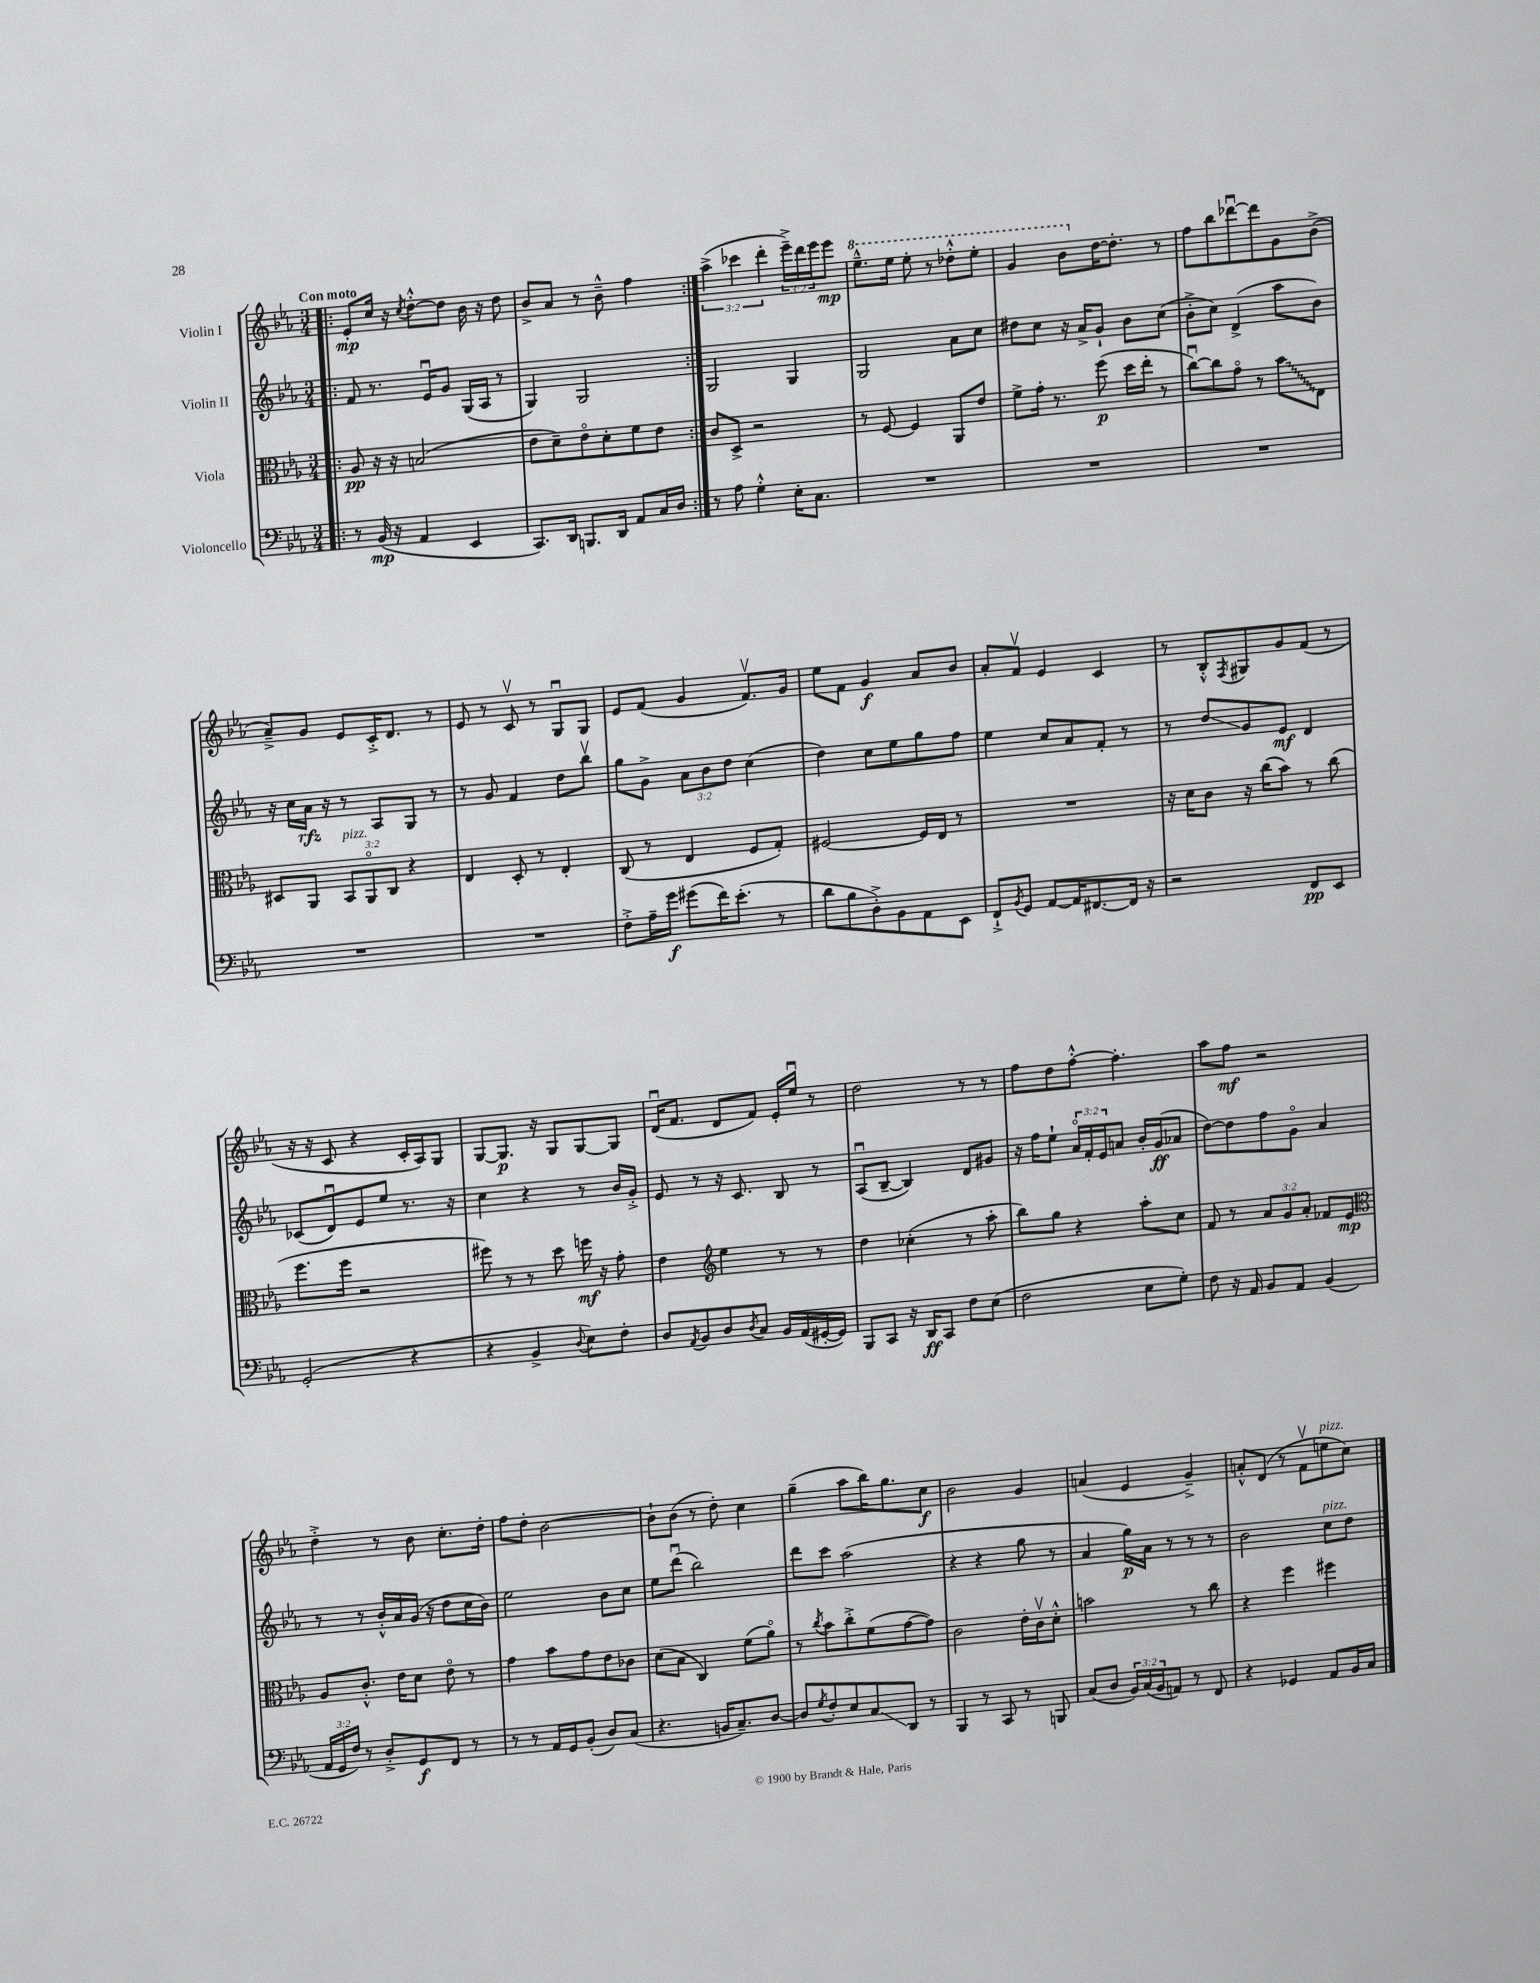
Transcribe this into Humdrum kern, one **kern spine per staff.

**kern	**kern	**kern	**kern
*staff4	*staff3	*staff2	*staff1
*clefF4	*clefC3	*clefG2	*clefG2
*k[b-e-a-]	*k[b-e-a-]	*k[b-e-a-]	*k[b-e-a-]
*M3/4	*M3/4	*M3/4	*M3/4
=!|:	=!|:	=!|:	=!|:
8r	8A-	8f	8e-'
(16BB-	16r	8.r	16cc
16r	16r	.	16r
.	.	.	8qcc
4AA-	(2B	.	[8dd'^^
.	.	16e-u	.
.	.	8g	8dd]
4EE-	.	(16G	16b-
.	.	16A-	16r
.	.	8r	8dd
=	=	=	=
8.CC)	8e-	4G)	8b-^
.	8d~)	.	8a-
16DD	.	.	.
8.BBB	8e-o	2G	8r
.	8d'	.	8b-~^^
16DD	.	.	.
8AA-	8f	.	4ff
16C	8e-	.	.
16D	.	.	.
=:|!	=:|!	=:|!	=:|!
8r	8c	2G	(6aa-^
8A-	8D^	.	.
.	.	.	6ccc-
4G'^^	2r	.	.
.	.	.	6ddd'
16E-'	.	4G	24eee-~^)
.	.	.	24ddd
8.C	.	.	.
.	.	.	24eee-
.	.	.	8eee-
=	=	=	=
2.r	8r	2G	8.eee-~^^
.	[8F	.	.
.	.	.	16eee-
.	4F]	.	8eee-'
.	.	.	8r
.	8AA-	8a-	8ddd-'^^
.	8e-	8cc	8eee-'
=	=	=	=
2.r	8f^	8dd#	4gg
.	16g'	8cc	.
.	8.r	.	.
.	.	16r	8bb-
.	.	16a-^	.
.	(8ff	8g`	[16dd
.	.	.	8.dd']
.	16dd	8b-	.
.	16ee-'	.	.
.	8r	(8cc	8r
=	=	=	=
2.r	[8ccu)	8b-'^	8ff
.	8cc]	8cc)	8bb-
.	8go	(4d^	[8ddd-u
.	8r	.	8ddd-]
.	8b-	8aa-	8g
.	8E-	8b-)	(8b-^
=	=	=	=
2.r	8D#	16r	8a-~^)
.	.	16cc	.
.	8AA-	16a-	8g
.	.	16r	.
.	12BB-	8r	8e-
.	12AA-o	.	.
.	.	8A-	16c'^
.	12C	.	.
.	.	.	8.d
.	4r	8G	.
.	.	8r	8r
=	=	=	=
2.r	4E-	8r	8e-
.	.	8g	8r
.	8D'	4f	8cv
.	8r	.	8r
.	4E-'	8dd	8Gu
.	.	8bb-v	8G
=	=	=	=
8F'^	(8C	8gg	8e-
16A-~	8r	8g^	(8f
16g	.	.	.
(8g#	4E-	12a-	4g
.	.	12b-	.
16f)	.	.	.
.	.	12dd	.
(8.e-'	.	.	.
.	8F	(4cc	8.fv)
8r	8G')	.	.
.	.	.	16g
=	=	=	=
8d	[2F#	4dd)	8ee-
8B-	.	.	8f
8D'^)	.	8cc	4g
8BB-	.	8ee-	.
8AA-	16F#]	8gg	8a-
.	16E-	.	.
8EE-	8r	8ff	8b-
=	=	=	=
8FF`^	2.r	4ee-	8a-'
8qBB-	.	.	.
8GG	.	.	8fv
[8AA-	.	8cc	4e-
16AA-]	.	8a-	.
[8.FF#	.	.	.
.	.	8f'	4c
16FF#]	.	8r	.
16r	.	.	.
=	=	=	=
2r	16r	8r	8r
.	16d	.	.
.	8c	8dd	8B-'^^
.	.	.	8qF
.	16r	8g	8G#
.	(16cc	.	.
.	8b-)	8e-	8g
8FF	8r	4d	(8f
8EE-	(8cc	.	8r
=	=	=	=
(2GG'	8.ff	(8c-	16r
.	.	.	16r
.	.	8du)	8c
.	16ff	.	.
.	2r	8e-	4r
.	.	8ee-	.
4r	.	8.r	16c'
.	.	.	16A-)
.	.	.	8G
.	.	16r	.
=	=	=	=
4r	8ff#)	4cc	[8G
.	8r	.	8.G]
4BB-^	8r	4r	.
.	.	.	16r
.	8dd	.	8G
8qqD	.	.	.
8E-)	16ff	8r	[8G
.	16r	.	.
8F'	8g'	16b-	8G]
.	.	16g'^	.
=	=	=	=
8D	4e-	8e-	(16du
.	.	.	8.f
8qAA-	.	.	.
8BB-	.	8r	.
*	*clefG2	*	*
8D	4ee-	16r	8d
.	.	8.c	.
8qD	.	.	.
8C	.	.	8f)
16BB-	8r	8B-	16e-'
(16AA-	.	.	16ee-u
[16GG#'	8r	8r	8r
16GG#])	.	.	.
=	=	=	=
8BBB-	4dd	(8A-u	2dd
8CC	.	[8B-~	.
16r	(4cc-'	4B-])	.
16DD	.	.	.
8CC	.	.	.
8F	8r	8d	8r
(8E-	8aa-'	8g#	8r
=	=	=	=
2F	8bb-)	16r	8ff
.	.	16ff	.
.	8gg	8ee-`	8dd
.	4r	24a-o	[8ff'^^
.	.	24f'	.
.	.	24e-	.
.	.	8a	4.ff']
8E-	8aa-'	16b-'	.
.	.	(16g	.
8G')	8cc	8a-	.
=	=	=	=
8F	8f	[8dd)	8aa-
16r	8r	8dd]	8ff
16AA-	.	.	.
8BB-	12a-	8ff	2r
.	12g	.	.
8AA-	.	8go	.
.	12a-'	.	.
(4BB-	8f-	4a-	.
.	8e-	.	.
=	=	=	=
*	*clefC3	*	*
24AA-	8A-	8r	4dd'^
24GG	.	.	.
24F)	.	.	.
8r	8.c'^^	8r	.
8D'^	.	16b-'^^	8r
.	16e-	16a-	.
8GG	8d	(16g	8b-
.	.	16r	.
8FF	8e-o	8dd	8.cc'
8r	8r	16cc	.
.	.	16b-)	16dd'
=	=	=	=
8r	4g	2ee-	8ff
8r	.	.	8dd'
16AA-	8b-	.	[2b-
16GG	.	.	.
(8BB-'	8g	.	.
8D)	8e-	8b-	.
(8C	8c-	8cc	.
=	=	=	=
4.r	(8d	8ee-	8b-`]
.	8B-	(8dddu	(8b-
.	4C)	2bb-)	8r
16BB	.	.	8dd')
8.C~)	.	.	.
.	(8f	.	4cc
[8D	8a-o)	.	.
=	=	=	=
8D]	8r	8ddd	(4gg~
8qG	8qcc	.	.
8F'	8b-	8ccc	.
8E-	8cc'^	(2aa-	8aa-
8C	(8f	.	16bb-)
.	.	.	8.gg
8DD	[8g	.	.
8r	8g])	.	8cc
=	=	=	=
4BBB-	2c	4r	2b-
8r	.	4r	.
8CC	.	.	.
8r	16e-'	8gg	4g
.	16cv	.	.
8BBB	8d'^^	8r	.
=	=	=	=
(8C	2b	4a-	(4a
8D	.	.	.
24BB-)	.	16gg)	4e-
(24C	.	.	.
.	.	16a-	.
24BB-	.	.	.
8AA)	.	8r	.
8r	8r	8r	4g~^)
8FF	8cc	8r	.
=	=	=	=
4r	4r	2b-	8a'^^
.	.	.	(8d
4GG-	4ff	.	8r
.	.	.	8fv
8AA-	4ff#	8cc	8ee
16BB-	.	8dd	8cc)
16C	.	.	.
==	==	==	==
*-	*-	*-	*-
